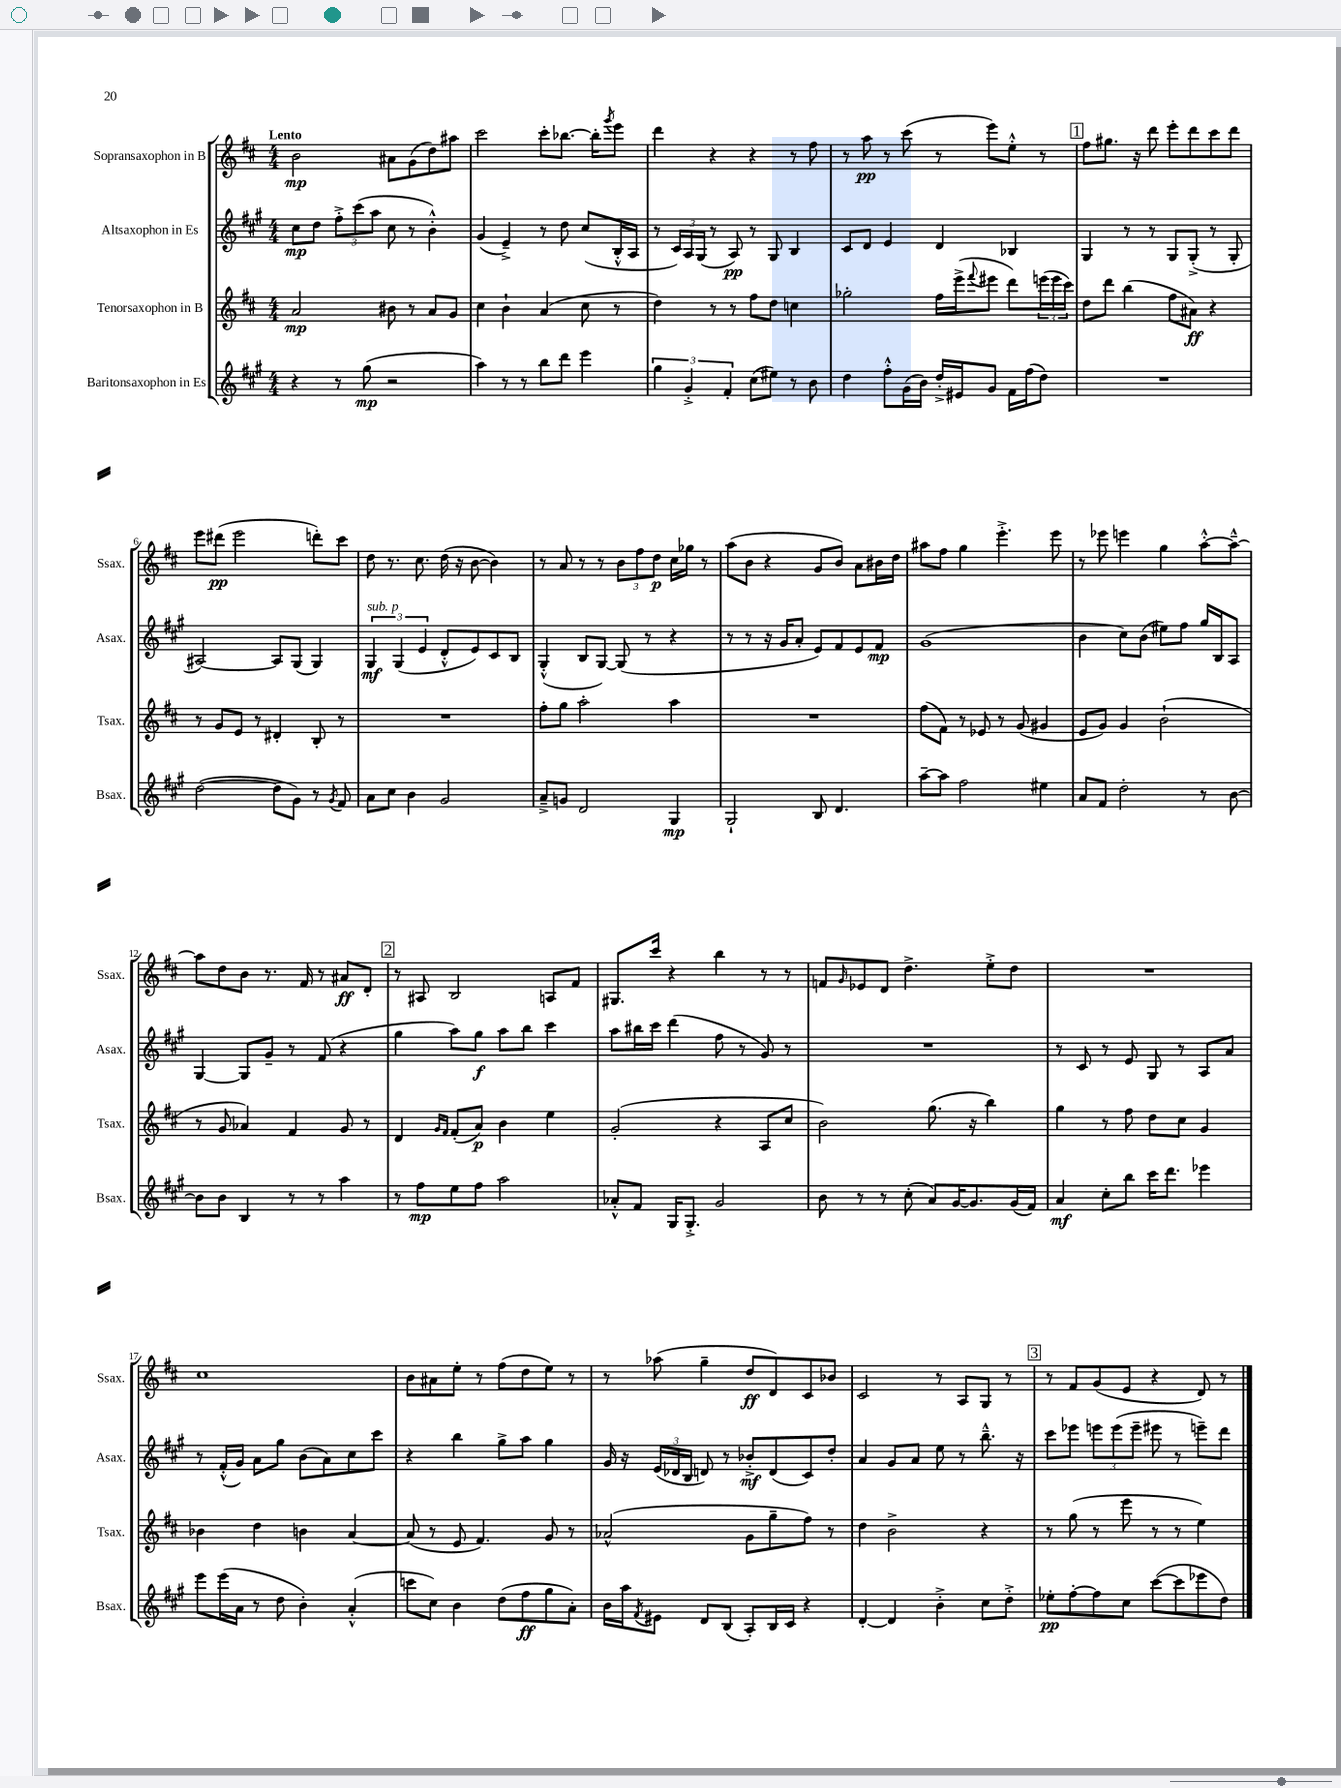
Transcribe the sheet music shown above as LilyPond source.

<<
\new StaffGroup <<
\new Staff = "s0" \with { instrumentName = "Sopransaxophon in B" shortInstrumentName = "Ssax." } {
    \clef treble \key d \major \numericTimeSignature \time 4/4 \tempo "Lento"
    b'2\mp ais'8 g'8( d''8) ais''8 |
    cis'''2 cis'''8-. bes''8.~ bes''16-. \acciaccatura { g'''8 } e'''8 |
    d'''4 r4 r4 r8 fis''8 |
    r8 a''8\pp r8 cis'''8( r8 e'''8) e''8-.-^ r8 |
    \mark \markup { \box "1" } fis''8 gis''8. r16 d'''8 e'''8-. d'''8 cis'''8 d'''8 |
    e'''8 dis'''8\pp( e'''2 d'''8-.) cis'''8 |
    d''8 r8. cis''8. d''16( r16 b'8~ b'4) |
    r8 a'8 r8 r8 \tuplet 3/2 { b'8 fis''8 d''8\p } cis''16 ges''16 r8 |
    a''8( b'8 r4 g'8 b'8) a'8 bis'16 d''16 |
    ais''8 fis''8 g''4 e'''4.-.-> e'''8 |
    r8 ees'''8 e'''4 g''4 a''8~-.-^ a''8~---^ |
    a''8 d''8 b'8 r8. fis'16 r8 ais'8\ff d'8-. |
    \mark \markup { \box "2" } r8 ais8 b2 a8 fis'8 |
    gis8. cis'''16 r4 b''4 r8 r8 |
    f'8 \grace { g'16 } ees'8 d'8 d''4.-> e''8-.-> d''8 |
    R1 |
    cis''1 |
    b'8 ais'8 e''8-. r8 fis''8( d''8 e''8) r8 |
    r8 aes''8( g''4-- d''8\ff d'8) cis'8 bes'8 |
    cis'2 r8 a8 g8 r8 |
    \mark \markup { \box "3" } r8 fis'8 g'8( e'8 r4 d'8) r8 \bar "|." |
}
\new Staff = "s1" \with { instrumentName = "Altsaxophon in Es" shortInstrumentName = "Asax." } {
    \clef treble \key a \major \numericTimeSignature \time 4/4
    cis''8\mp d''8 \tuplet 3/2 { fis''8-.-> cis'''8( a''8 } cis''8 r8 b'4-.-^) |
    gis'4( e'4--->) r8 d''8 cis''8( b16-.-^ a16 |
    r8 \tuplet 3/2 { cis'16) a16 gis16( } r8 a8\pp) r8 gis8 b4 |
    cis'8 d'8 e'4 d'4 bes4 |
    \mark \markup { \box "1" } gis4 r8 r8 gis8 gis8-.->( r8 gis8-. |
    ais2~) ais8 gis8( gis4) |
    \tuplet 3/2 { gis4\mf^\markup { \italic "sub. p" } gis4( e'4 } d'8-.-^ e'8) cis'8 b8 |
    gis4-.-^( b8 gis8~) gis8( r8 r4 |
    r8 r8 r16 gis'16 a'8-. e'8) fis'8 e'8 fis'8\mp |
    gis'1( |
    b'4 cis''8) b'8( eis''8) fis''8 gis''16 b16 a8 |
    gis4~ gis8 gis'8-- r8 fis'8( r4 |
    \mark \markup { \box "2" } gis''4 a''8) gis''8\f a''8 b''8 cis'''4 |
    a''8 bis''16 cis'''16 d'''4( fis''8 r8 gis'8) r8 |
    R1 |
    r8 cis'8 r8 e'8 gis8 r8 a8 a'8 |
    r8 fis'16-.-^( gis'16) a'8 gis''8 b'8( a'8) cis''8 cis'''8 |
    r4 b''4 gis''8-> a''8 gis''4 |
    gis'16 r16 \tuplet 3/2 { e'16( des'16 b16 } d'8) r8 bes'8-.->\mf d'8( cis'8) d''8-. |
    a'4 gis'8 a'8 e''8 r8 b''8.---^ r16 |
    \mark \markup { \box "3" } cis'''8 ees'''8 \tuplet 3/2 { e'''8 e'''8( e'''8-- } eis'''8 r8 e'''8--) d'''8 \bar "|." |
}
\new Staff = "s2" \with { instrumentName = "Tenorsaxophon in B" shortInstrumentName = "Tsax." } {
    \clef treble \key d \major \numericTimeSignature \time 4/4
    a'2\mp bis'8 r8 a'8 g'8 |
    cis''4 b'4-! a'4( cis''8 r8 |
    d''4) r8 r8 fis''8 d''8 c''4 |
    ges''2-. fis''16 e'''16->( \appoggiatura { fis'''8 } eis'''8 d'''8) \tuplet 3/2 { e'''16( e'''16 cis'''16) } |
    \mark \markup { \box "1" } d''8 d'''8 b''4( fis''8 ais'8\ff) r4 |
    r8 g'8 e'8 r8 dis'4-. b8-. r8 |
    R1 |
    fis''8-. g''8 a''2-. a''4 |
    R1 |
    fis''8( fis'8) r8 ees'8 r8 g'8( gis'4 |
    e'8 g'8) g'4 b'2-!( |
    r8 g'8 aes'4) fis'4 g'8 r8 |
    \mark \markup { \box "2" } d'4 \grace { g'16 fis'16 } fis'8-.( a'8\p) b'4 e''4 |
    g'2-.( r4 a8 cis''8 |
    b'2) g''8.( r16 b''4) |
    g''4 r8 fis''8 d''8 cis''8 g'4 |
    bes'4 d''4 b'4 a'4~ |
    a'8( r8 e'8 fis'4.) g'8 r8 |
    aes'2-^( g'8 g''8-- fis''8) r8 |
    d''4 b'2-> r4 |
    \mark \markup { \box "3" } r8 g''8( r8 e'''8 r8 r8 e''4) \bar "|." |
}
\new Staff = "s3" \with { instrumentName = "Baritonsaxophon in Es" shortInstrumentName = "Bsax." } {
    \clef treble \key a \major \numericTimeSignature \time 4/4
    r4 r8 gis''8\mp( r2 |
    a''4) r8 r8 b''8 d'''8 e'''4 |
    \tuplet 3/2 { gis''4 gis'4-.-> fis'4-. } cis''8( eis''8) r8 b'8 |
    d''4 fis''8-.-^ gis'16( b'16) d''16-.-> eis'16 gis'8 fis'16 fis''16( d''8) |
    \mark \markup { \box "1" } R1 |
    d''2~( d''8 gis'8) r8 \acciaccatura { gis'8 } fis'8 |
    a'8 cis''8 b'4 gis'2 |
    a'8---> g'8 d'2 gis4\mp |
    gis2-! b8 d'4. |
    a''8~-- a''8 fis''2 eis''4 |
    a'8 fis'8 d''2-. r8 b'8~ |
    b'8 b'8 b4 r8 r8 a''4 |
    \mark \markup { \box "2" } r8 fis''8\mp e''8 fis''8 a''2 |
    aes'8-.-^ fis'8 gis16 gis8.-.-> gis'2 |
    b'8 r8 r8 cis''8-.( a'8) gis'16~ gis'8. gis'16( fis'16) |
    a'4\mf cis''8-. b''8 cis'''16 d'''8. ees'''4 |
    e'''8 e'''16( a'16 r8 d''8 b'4-.) a'4-.-^( |
    c'''8 cis''8) b'4 d''8( fis''8\ff gis''8 a'8-.) |
    b'16 a''16 \acciaccatura { fis'8 } eis'8 d'8 b8( a8-.) b16 cis'16 r4 |
    d'4~-. d'4 b'4-.-> cis''8 d''8-.-> |
    \mark \markup { \box "3" } ees''8-.\pp fis''8~-. fis''8 cis''8 cis'''8~( cis'''8 ees'''8 d''8) \bar "|." |
}
>>
>>
